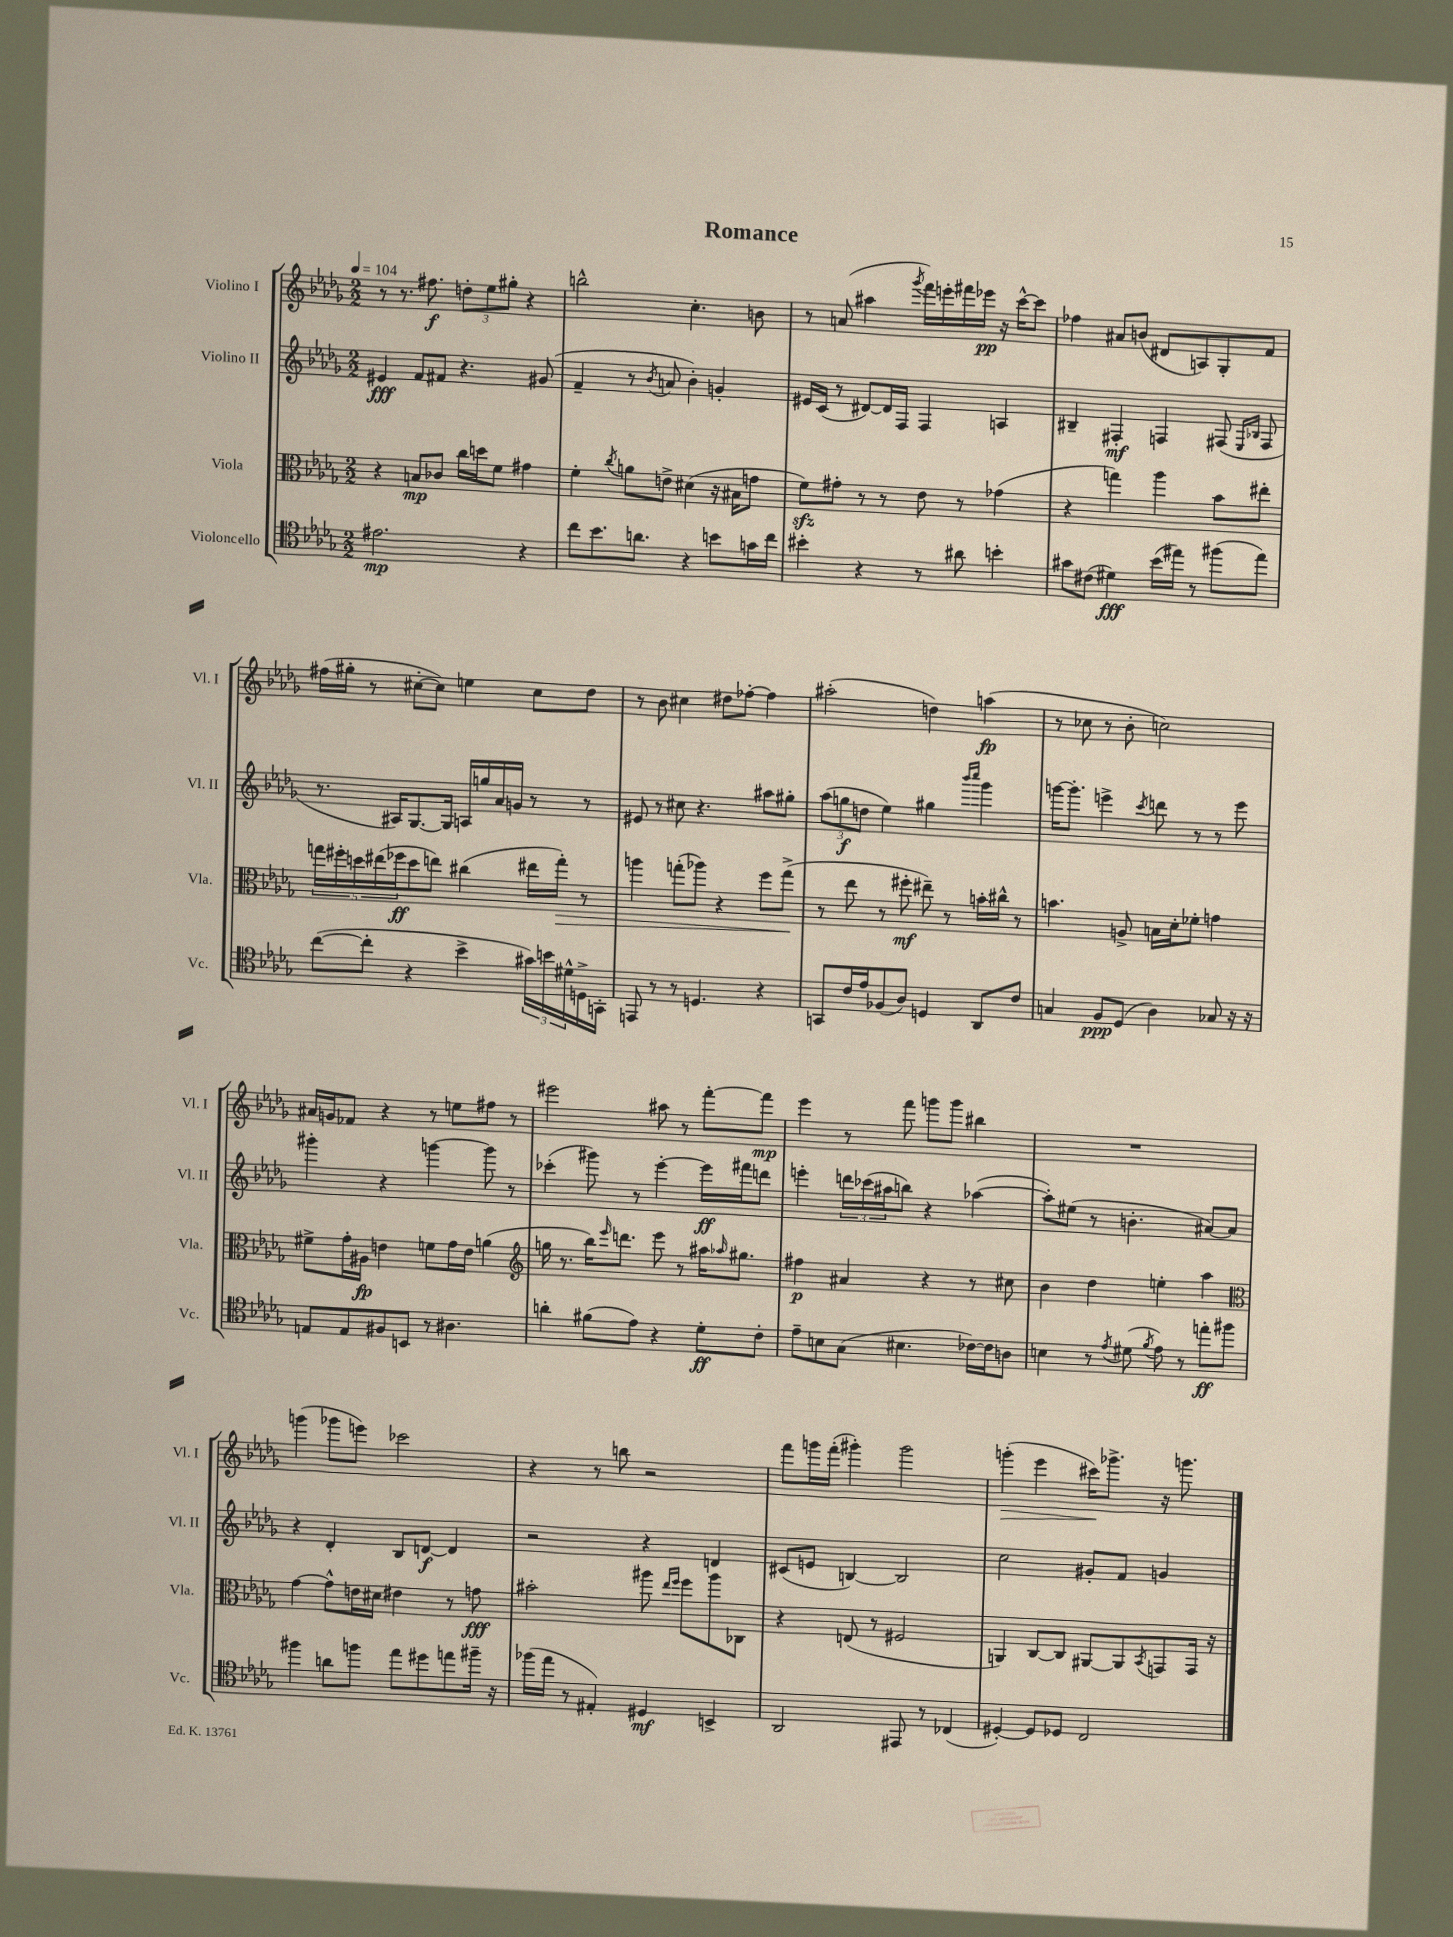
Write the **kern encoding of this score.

**kern	**dynam	**kern	**dynam	**kern	**dynam	**kern	**dynam
*part4	*part4	*part3	*part3	*part2	*part2	*part1	*part1
*staff4	*staff4	*staff3	*staff3	*staff2	*staff2	*staff1	*staff1
*I"Violoncello	*	*I"Viola	*	*I"Violino II	*	*I"Violino I	*
*I'Vc.	*	*I'Vla.	*	*I'Vl. II	*	*I'Vl. I	*
*clefC4	*	*clefC3	*	*clefG2	*	*clefG2	*
*k[b-e-a-d-g-]	*	*k[b-e-a-d-g-]	*	*k[b-e-a-d-g-]	*	*k[b-e-a-d-g-]	*
*M2/2	*	*M2/2	*	*M2/2	*	*M2/2	*
*MM104	*	*MM104	*	*MM104	*	*MM104	*
=1	=1	=1	=1	=1	=1	=1	=1
2.e#X\	mp	4r	.	4e#X/	fff	8r	.
.	.	.	.	.	.	8.r	.
.	.	8Bn/L	mp	8f/L	.	.	.
.	.	.	.	.	.	8.ff#X\	f
.	.	8c-X/J	.	8f#X/J	.	.	.
.	.	16cc\LL	.	4.r	.	12ddn'\L	.
.	.	16ddn\J	.	.	.	.	.
.	.	.	.	.	.	12ee-\	.
.	.	8f\J	.	.	.	.	.
.	.	.	.	.	.	12gg#X'\J	.
4r	.	4g#X\	.	.	.	4r	.
.	.	.	.	(8g#X/	.	.	.
=2	=2	=2	=2	=2	=2	=2	=2
8cc\L	.	4f'\	.	4f~/	.	2bbn^^\	.
8.b-\	.	.	.	.	.	.	.
.	.	8qcc/	.	.	.	.	.
.	.	8an\L	.	8r	.	.	.
8.an\J	.	.	.	.	.	.	.
.	.	.	.	8qb-/	.	.	.
.	.	8en^\J	.	8an/	.	.	.
4r	.	(4d#X\	.	4b-'\)	.	4.cc'\	.
8bn\L	.	16r	.	4gn'/	.	.	.
.	.	16B#X\KL	.	.	.	.	.
16gn\L	.	8gn\J	.	.	.	8bn\	.
16cc\JJ	.	.	.	.	.	.	.
=3	=3	=3	=3	=3	=3	=3	=3
4b#X'\	.	8fzz\L)	.	16e#X/LL	.	8r	.
.	.	.	.	(16c/JJ	.	.	.
.	.	8g#X'\J	.	8r	.	(8an/	.
4r	.	8r	.	[8d#X/L)	.	4aa#X\	.
.	.	8r	.	16d#/L]	.	.	.
.	.	.	.	16F/JJ	.	.	.
.	.	.	.	.	.	8qggg-/	.
8r	.	8e-\	.	4F/	.	16fff\LL)	.
.	.	.	.	.	.	16eeen'\	.
8a#X\	.	8r	.	.	.	16fff#X\	.
.	.	.	.	.	.	16eee-X\JJ	pp
4bn'\	.	(4g-X\	.	4An/	.	16r	.
.	.	.	.	.	.	[16ccc^^\KL	.
.	.	.	.	.	.	8ccc\J]	.
=4	=4	=4	=4	=4	=4	=4	=4
8g#X\L	.	4r	.	4B#X~/	.	4ff-X\	.
(8c#X\J	.	.	.	.	.	.	.
4d#X\)	fff	4ggn\)	.	4F#X'/	mf	8a#X/L	.
.	.	.	.	.	.	(8bn/J	.
(16b-\LL	.	4aa-\	.	4Fn/	.	8d#X/L	.
16ee#X\JJ)	.	.	.	.	.	.	.
8r	.	.	.	.	.	8An/)	.
(8ff#X\L	.	8b-\L	.	(8F#X/	.	8G-'/	.
.	.	.	.	16qqE-/LL	.	.	.
.	.	.	.	16qqB-X/JJ	.	.	.
8ee#\J)	.	8ee#X'\J	.	8F#/	.	8f/J	.
!!LO:LB:g=z
=5	=5	=5	=5	=5	=5	=5	=5
([8cc\L	.	20ggn\LL	.	8.r	.	(16ff#X\LL	.
.	.	20ff#X'\	.	.	.	.	.
.	.	.	.	.	.	16gg#X'\JJ	.
.	.	20ddn\	.	.	.	.	.
8cc'\J]	.	.	.	.	.	8r	.
.	.	(20ee#X\	.	.	.	.	.
.	.	.	.	16A#X/KL)	.	.	.
.	.	20ff-X\J	ff	.	.	.	.
4r	.	8dd\	.	[8.G-/	.	[8cc#X'\L	.
.	.	8een\J)	.	.	.	8cc#\J])	.
.	.	.	.	16G-/Jk]	.	.	.
4b-^\	.	(4cc#X\	.	16An/LL	.	4een\	.
.	.	.	.	16ggn/	.	.	.
.	.	.	.	16a-/	.	.	.
.	.	.	.	16gn/JJ	.	.	.
24g#X\LL)	.	16ee#X\LL	.	8r	.	8cc#\L	.
24bn\	.	.	.	.	.	.	.
!	!	!	!LO:HP:b	!	!	!	!
.	.	16gg'\JJ)	>	.	.	.	.
24d#X^^\	.	.	.	.	.	.	.
16Dn^\	.	8r	.	8r	.	8dd-\J	.
16GGn'\JJ	.	.	.	.	.	.	.
=6	=6	=6	=6	=6	=6	=6	=6
8EEn/	.	4aan\	.	8e#X/	.	8r	.
8r	.	.	.	8r	.	8b-\	.
8r	.	(8ggn'\L	.	8cc#X\	.	4cc#X\	.
4.Dn/	.	8aa-X\J)	.	4.r	.	.	.
.	.	4r	.	.	.	8dd#X\L	.
.	.	.	.	.	.	[8ff-X'\J	.
4r	.	8ff\L	.	8aa#X\L	.	4ff-\]	.
.	.	(8gg^\J	.	8gg#X'\J	.	.	.
.	.	.	]	.	.	.	.
=7	=7	=7	=7	=7	=7	=7	=7
8GGn/L	.	8r	.	(12aa-\L	.	(2aa#X'\	.
.	.	.	.	12ggn\	f	.	.
16c/L	.	8ee-\	.	.	.	.	.
.	.	.	.	12ddn\J	.	.	.
16e-/J	.	.	.	.	.	.	.
(8F-X/	.	8r	.	4ee-\)	.	.	.
8A-/J)	.	8ff#X'\	mf	.	.	.	.
4Dn/	.	8ee#X~\)	.	4gg#X\	.	4ddn\)	.
.	.	8r	.	.	.	.	.
.	.	.	.	16qqbbb-/LL	.	.	.
.	.	.	.	16qqcccc/JJ	.	.	.
8AA-/L	.	16bn'\LL	.	4ggg-\	.	(4aan\	fp
.	.	16cc#X^^\JJ	.	.	.	.	.
8c/J	.	8r	.	.	.	.	.
=8	=8	=8	=8	=8	=8	=8	=8
4Gn/	.	4.bn\	.	[16gggn\KL	.	8r	.
.	.	.	.	8.ggg'\J]	.	.	.
.	.	.	.	.	.	8cc-X\	.
8F/L	ppp	.	.	4eeen^\	.	8r	.
(8D-/J	.	8An^/	.	.	.	8b-'\	.
.	.	.	.	8qccc/	.	.	.
4A-\)	.	16Bn\LL	.	8dddn\	.	2ccn\)	.
.	.	16d-'\J	.	.	.	.	.
.	.	8f-X'\J	.	8r	.	.	.
8G-X/	.	4gn\	.	8r	.	.	.
16r	.	.	.	8eee\	.	.	.
16r	.	.	.	.	.	.	.
!!LO:LB:g=z
=9	=9	=9	=9	=9	=9	=9	=9
8En/L	.	8f#X^\L	.	4ggg#X'\	.	16a#X/LL	.
.	.	.	.	.	.	16gn/J	.
8E/	.	16g-'\L	.	.	.	8f-X/J	.
.	.	16A#X\JJ	fp	.	.	.	.
8F#X/	.	4en\	.	4r	.	4r	.
8BBn/J	.	.	.	.	.	.	.
8r	.	8fn\L	.	[4gggn\	.	8r	.
4.A#X\	.	16g-\L	.	.	.	8een\L	.
.	.	16e\JJ	.	.	.	.	.
.	.	(4an\	.	8ggg\]	.	8ff#X\J	.
.	.	.	.	8r	.	8r	.
=10	=10	=10	=10	=10	=10	=10	=10
*	*	*clefG2	*	*	*	*	*
4an'\	.	16ggn\	.	(4ccc-X'\	.	2eee#X\	.
.	.	8.r	.	.	.	.	.
(8f#X\L	.	16bb-\KL)	.	8ggg#X\)	.	.	.
.	.	16qqeee-/	.	.	.	.	.
.	.	8.dddn\J	.	.	.	.	.
8e-\J)	.	.	.	8r	.	.	.
4r	.	8eee-\	.	[4eee-'\	.	8aa#X\	.
.	.	8r	.	.	.	8r	.
8d-'\L	ff	16aa#X\KL	.	16eee-\LL]	ff	[8fff'\L	.
.	.	16qqaa-X/	.	.	.	.	.
.	.	8.gg#X\J	.	16fff#X\J	.	.	.
8c'\J	.	.	.	8dddn\J	.	8fff\J]	mp
=11	=11	=11	=11	=11	=11	=11	=11
8e-~\L	.	4ff#X\	p	4eeen'\	.	4eee-\	.
8Bn\	.	.	.	.	.	.	.
(8G-\J	.	4a#X/	.	24dddn\LL	.	8r	.
.	.	.	.	(24ccc-X\	.	.	.
.	.	.	.	24aa#X\J	.	.	.
4.B#X\	.	.	.	8bbn\J)	.	8fff\	.
.	.	4r	.	4r	.	8gggn\L	.
.	.	.	.	.	.	8ggg\J	.
[16c-X\LL)	.	8r	.	([4aa-X\	.	4bb#X\	.
16c-\J]	.	.	.	.	.	.	.
8An\J	.	8cc#X\	.	.	.	.	.
=12	=12	=12	=12	=12	=12	=12	=12
4Bn\	.	4b-\	.	8aa-'\L])	.	1r	.
.	.	.	.	(8ee#X\J	.	.	.
8r	.	4dd-\	.	8r	.	.	.
8qe-/	.	.	.	.	.	.	.
(8d#X\	.	.	.	4.bn'\	.	.	.
8qf/	.	.	.	.	.	.	.
8e-\)	.	4een'\	.	.	.	.	.
8r	.	.	.	.	.	.	.
8een'\L	ff	4aa-\	.	[8a#X/L)	.	.	.
8ff#X\J	.	.	.	8a#/J]	.	.	.
!!LO:LB:g=z
=13	=13	=13	=13	=13	=13	=13	=13
*	*	*clefC3	*	*	*	*	*
4ff#X\	.	[4g-\	.	4r	.	(4gggn\	.
8an\L	.	8g-^^\L]	.	4d-'/	.	8ggg-X\L	.
8ffn\J	.	16en\L	.	.	.	8eeen\J)	.
.	.	16d#X\JJ	.	.	.	.	.
8ee-\L	.	4e#X\	.	8B-/L	.	2ccc-X\	.
8dd#X\	.	.	.	[8dn/J	f	.	.
8een\	.	8r	.	4d/]	.	.	.
16ff#X~\Jk	.	8gn\	fff	.	.	.	.
16r	.	.	.	.	.	.	.
=14	=14	=14	=14	=14	=14	=14	=14
(16ff-X\LL	.	2b#X'\	.	2r	.	4r	.
16ee-\JJ	.	.	.	.	.	.	.
8r	.	.	.	.	.	.	.
4E#X'/)	.	.	.	.	.	8r	.
.	.	.	.	.	.	8bbn\	.
4D#X/	mf	8aa#X\	.	4r	.	2r	.
.	.	16qqee-/LL	.	.	.	.	.
.	.	16qqff/JJ	.	.	.	.	.
.	.	8ff\L	.	.	.	.	.
4BBn^/	.	8aa#\	.	4dn/	.	.	.
.	.	8C-X\J	.	.	.	.	.
=15	=15	=15	=15	=15	=15	=15	=15
2AA-/	.	4r	.	(8c#X/L	.	8fff\L	.
.	.	.	.	8en/J	.	16gggn\L	.
.	.	.	.	.	.	(16fff'\JJ	.
.	.	(8En/	.	[4Bn/)	.	4ggg#X'\)	.
.	.	8r	.	.	.	.	.
8EE#X/	.	2F#X/	.	2B/]	.	2ggg#\	.
8r	.	.	.	.	.	.	.
(4C-X/	.	.	.	.	.	.	.
=16	=16	=16	=16	=16	=16	=16	=16
!	!	!	!	!	!	!	!LO:HP:b
[4D#X'/)	.	4AAn/)	.	2cc\	.	(4gggn'\	>
8D#/L]	.	[8C/L	.	.	.	4eee-\	.
8D-X/J	.	8C/J]	.	.	.	.	.
2C/	.	[8AA#X/L	.	8g#X'/L	.	16ccc#X\KL)	.
.	.	.	.	.	.	8.ggg-X^\J	]
.	.	8AA#/]	.	8f/J	.	.	.
.	.	8qBB-/	.	.	.	.	.
.	.	8GGn/	.	4gn/	.	16r	.
.	.	.	.	.	.	8.gggn\	.
.	.	16GG/Jk	.	.	.	.	.
.	.	16r	.	.	.	.	.
==	==	==	==	==	==	==	==
*-	*-	*-	*-	*-	*-	*-	*-
